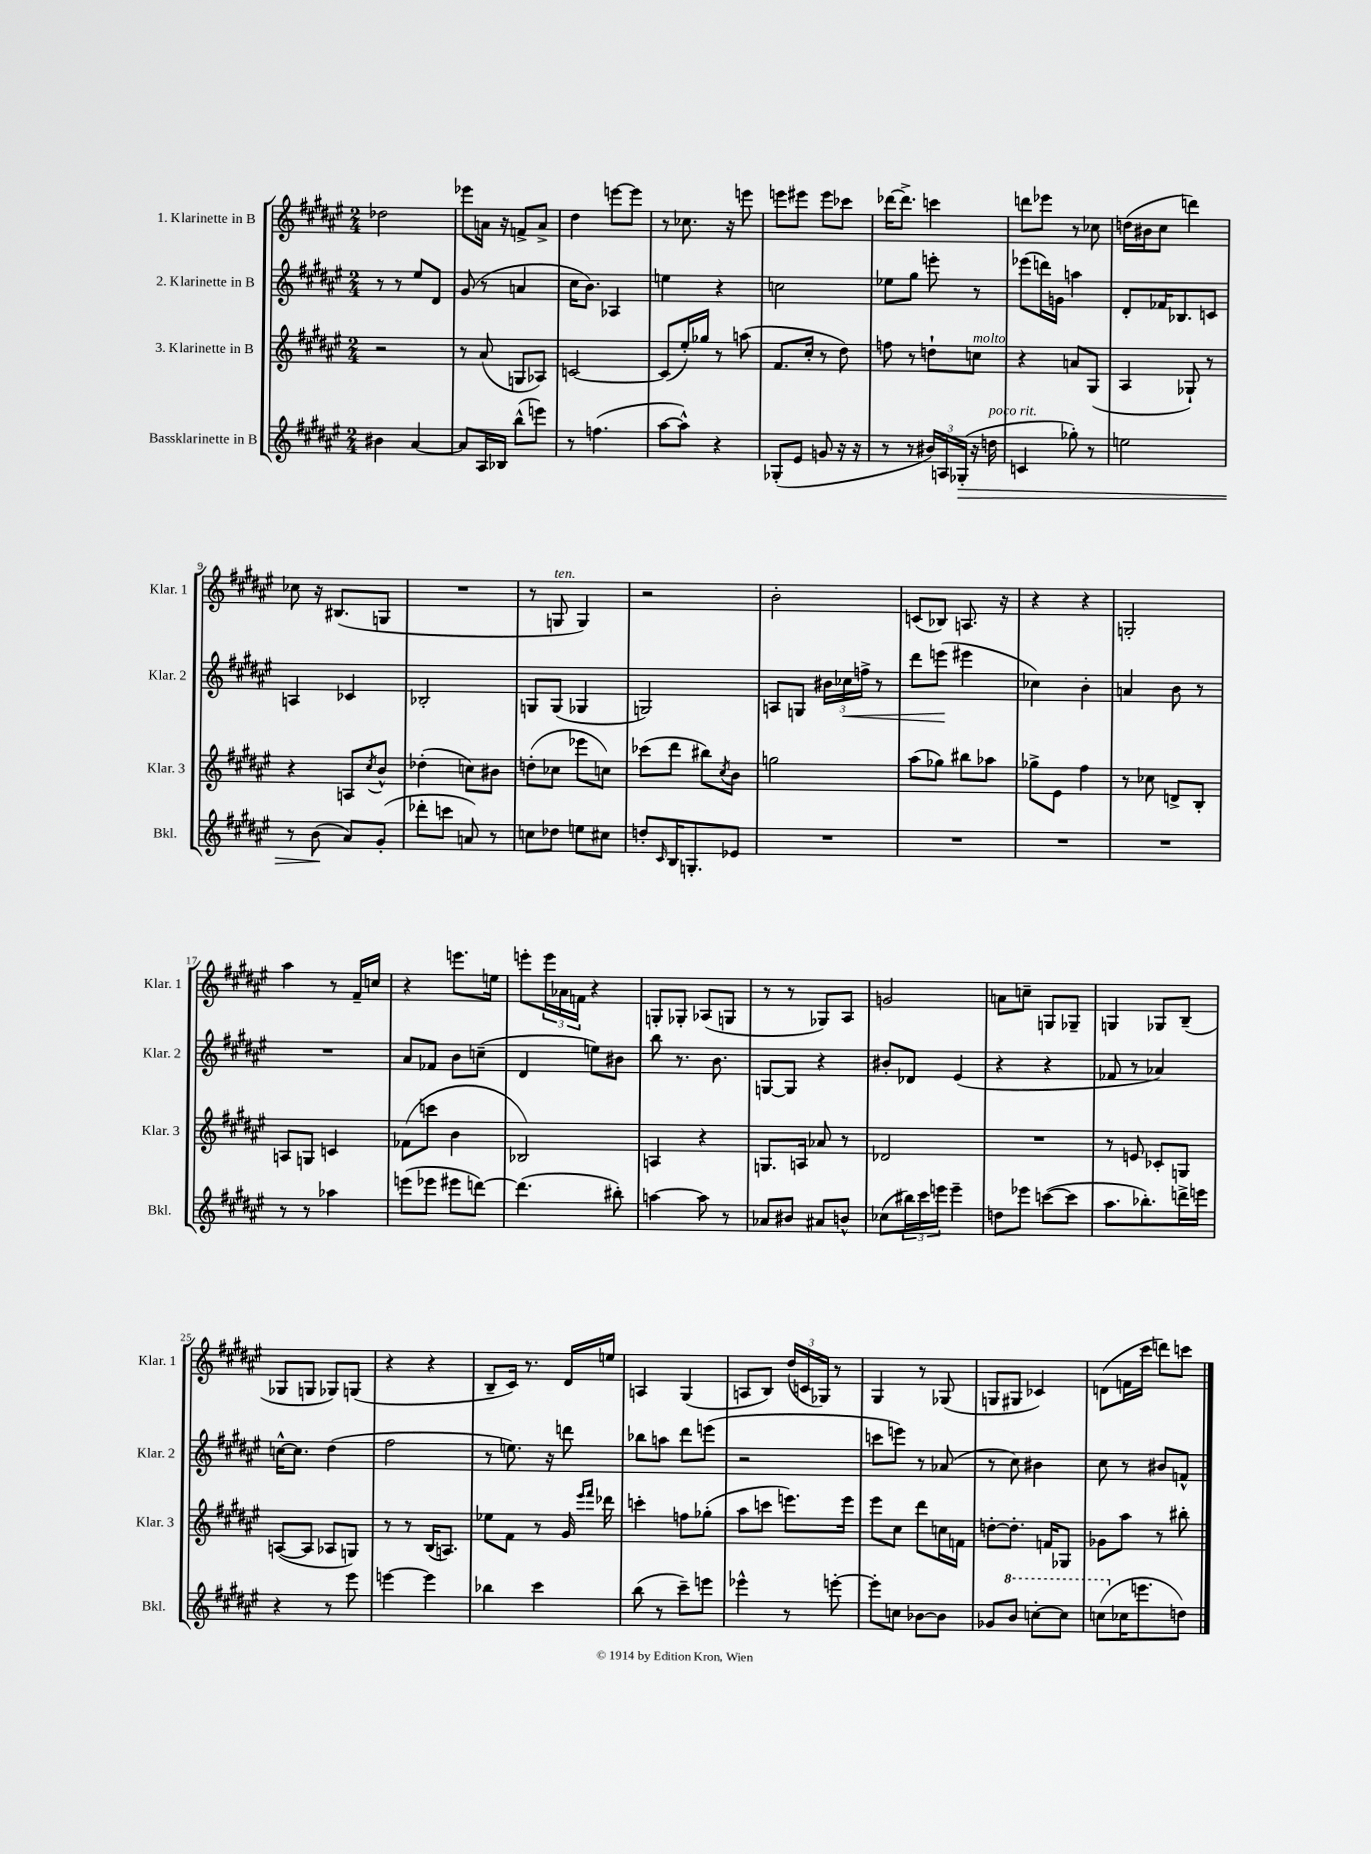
<<
\new StaffGroup <<
\new Staff = "s0" \with { instrumentName = "1. Klarinette in B" shortInstrumentName = "Klar. 1" } {
    \clef treble \key fis \major \numericTimeSignature \time 2/4
    des''2 |
    ees'''8 a'16 r16 f'8-> a'8-> |
    dis''4 e'''8~ e'''8 |
    r8 ces''8. r16 e'''8 |
    e'''8 eis'''8 eis'''8 ces'''8 |
    des'''16~ des'''8.-> c'''4 |
    d'''8 ees'''8 r8 ces''8 |
    d''16( bis'16 cis''8 d'''4) |
    ces''8 r16 bis8.( g8 |
    R2 |
    r8 g8^\markup { \italic "ten." } g4) |
    r2 |
    b'2-. |
    c'8( bes8) a8. r16 |
    r4 r4 |
    g2-. |
    ais''4 r8 fis'16-- c''16 |
    r4 e'''8. e''16 |
    e'''8-. \tuplet 3/2 { e'''16 aes'16 f'16 } r4 |
    g8-. ges8-. aes8( g8 |
    r8 r8 ges8) ais8 |
    g'2 |
    a'8 c''8-- g8 ges8-- |
    g4 ges8 b8--( |
    ges8 g8 ges8) g8( |
    r4 r4 |
    b8-- cis'16) r8. dis'16 e''16 |
    a4 gis4( |
    a8 b8) \tuplet 3/2 { dis''16( c'16 ges16) } r8 |
    gis4 r8 ges8( |
    g8 gis8 ces'4) |
    d'8( f'16 cis'''16 d'''8) c'''8 \bar "|." |
}
\new Staff = "s1" \with { instrumentName = "2. Klarinette in B" shortInstrumentName = "Klar. 2" } {
    \clef treble \key fis \major \numericTimeSignature \time 2/4
    r8 r8 eis''8 dis'8 |
    gis'8( r8 a'4 |
    cis''16 b'8.) aes4 |
    e''4 r4 |
    c''2 |
    ees''8 gis''8 e'''8-. r8 |
    ees'''8( d'''16) g'16 a''4 |
    dis'8-. fes'16 bes8. c'8 |
    a4 ces'4 |
    bes2-. |
    g8 g8( ges4 |
    g2) |
    a8 g8 \tuplet 3/2 { bis'16 ces''16\< f''16-> } r8 |
    dis'''8 e'''8\!( eis'''4 |
    ces''4) b'4-. |
    a'4 b'8 r8 |
    R2 |
    ais'8 fes'8 b'8 c''8--( |
    dis'4 e''8) bis'8 |
    b''8 r8. b'8. |
    g8~ g8 r4 |
    bis'8-. des'8 eis'4( |
    r4 r4 |
    fes'8 r8 aes'4) |
    c''16~-^ c''8. dis''4( |
    fis''2 |
    r8 e''8.) r16 d'''8 |
    bes''8 a''8 dis'''8 e'''8( |
    r2 |
    c'''8 e'''8) r8 aes'8( |
    r8 cis''8) bis'4 |
    cis''8 r8 bis'8 f'8-^ \bar "|." |
}
\new Staff = "s2" \with { instrumentName = "3. Klarinette in B" shortInstrumentName = "Klar. 3" } {
    \clef treble \key fis \major \numericTimeSignature \time 2/4
    r2 |
    r8 ais'8( g8 aes8) |
    c'2~ |
    c'8( eis''16-.) ges''16 r8 a''8( |
    fis'8. cis''16-. r8 dis''8) |
    f''8 r8 d''8-! c''8^\markup { \italic "molto" } |
    r4 a'8 gis8( |
    ais4 ges8-!) r8 |
    r4 a8 \acciaccatura { cis''8 } b'8-^ |
    des''4-.( c''8) bis'8 |
    d''8-.( ces''8 ees'''8 c''8) |
    ces'''8( dis'''8 bis''8) \acciaccatura { cis''8 } b'8 |
    g''2 |
    ais''8( ges''8) bis''8 aes''8 |
    ges''8-> eis'8 fis''4 |
    r8 ces''8 d'8-> b8-. |
    a8 g8 c'4 |
    fes'8( c'''8 b'4 |
    bes2) |
    a4 r4 |
    g8. a16 aes'8 r8 |
    des'2 |
    R2 |
    r8 e'8 ces'8-. g8 |
    a8~( a8 aes8 g8) |
    r8 r8 b16( a8.) |
    ees''8 fis'8 r8 gis'16 \grace { eis'''16 fis'''16 } des'''16 |
    c'''4-. f''8 ges''8-.( |
    ais''8 c'''8 e'''8.) e'''16 |
    eis'''8 cis''8 dis'''8 c''16 f'16 |
    d''8~-. d''8.-. f'16 ges8 |
    ges'8 ais''8 r8 bis''8-. \bar "|." |
}
\new Staff = "s3" \with { instrumentName = "Bassklarinette in B" shortInstrumentName = "Bkl." } {
    \clef treble \key fis \major \numericTimeSignature \time 2/4
    bis'4 ais'4~ |
    ais'8 ais16 bes16 b''8-^( e'''8) |
    r8 f''4.( |
    ais''8~ ais''8-^) r4 |
    ges8-.( eis'8 g'8 r16 r16 |
    r8 r8 \tuplet 3/2 { bis'16) a16 ges16-.\>( } r16 d''16^\markup { \italic "poco rit." } |
    c'4 ges''8-.) r8 |
    e''2 |
    r8 b'8\!( ais'8) gis'8-.( |
    des'''8-. c'''8 a'8) r8 |
    c''8 des''8 e''8 cis''8 |
    d''8-. \grace { cis'16 } b16 g8.-. ees'8 |
    R2 |
    R2 |
    R2 |
    R2 |
    r8 r8 aes''4 |
    e'''8( ees'''8 eis'''8 d'''8~) |
    d'''4.( bis''8-.) |
    a''4~ a''8 r8 |
    aes'8 bis'8 ais'8 b'8-^ |
    ces''8( \tuplet 3/2 { bis''16) cis'''16 e'''16 } e'''4-- |
    d''8 ees'''8 c'''8~( c'''8 |
    ais''8. bes''8.-.) d'''16-> e'''16 |
    r4 r8 eis'''8 |
    e'''4~ e'''4 |
    bes''4 cis'''4 |
    b''8( r8 cis'''8--) e'''8 |
    ees'''4-^ r8 e'''8~-. |
    e'''8-. c''8 bes'8~ bes'8 |
    ges'8 \ottava #1 b''8 c'''8~-. c'''8 |
    c'''8( \ottava #0 ces''16 e'''8. d''8) \bar "|." |
}
>>
>>
